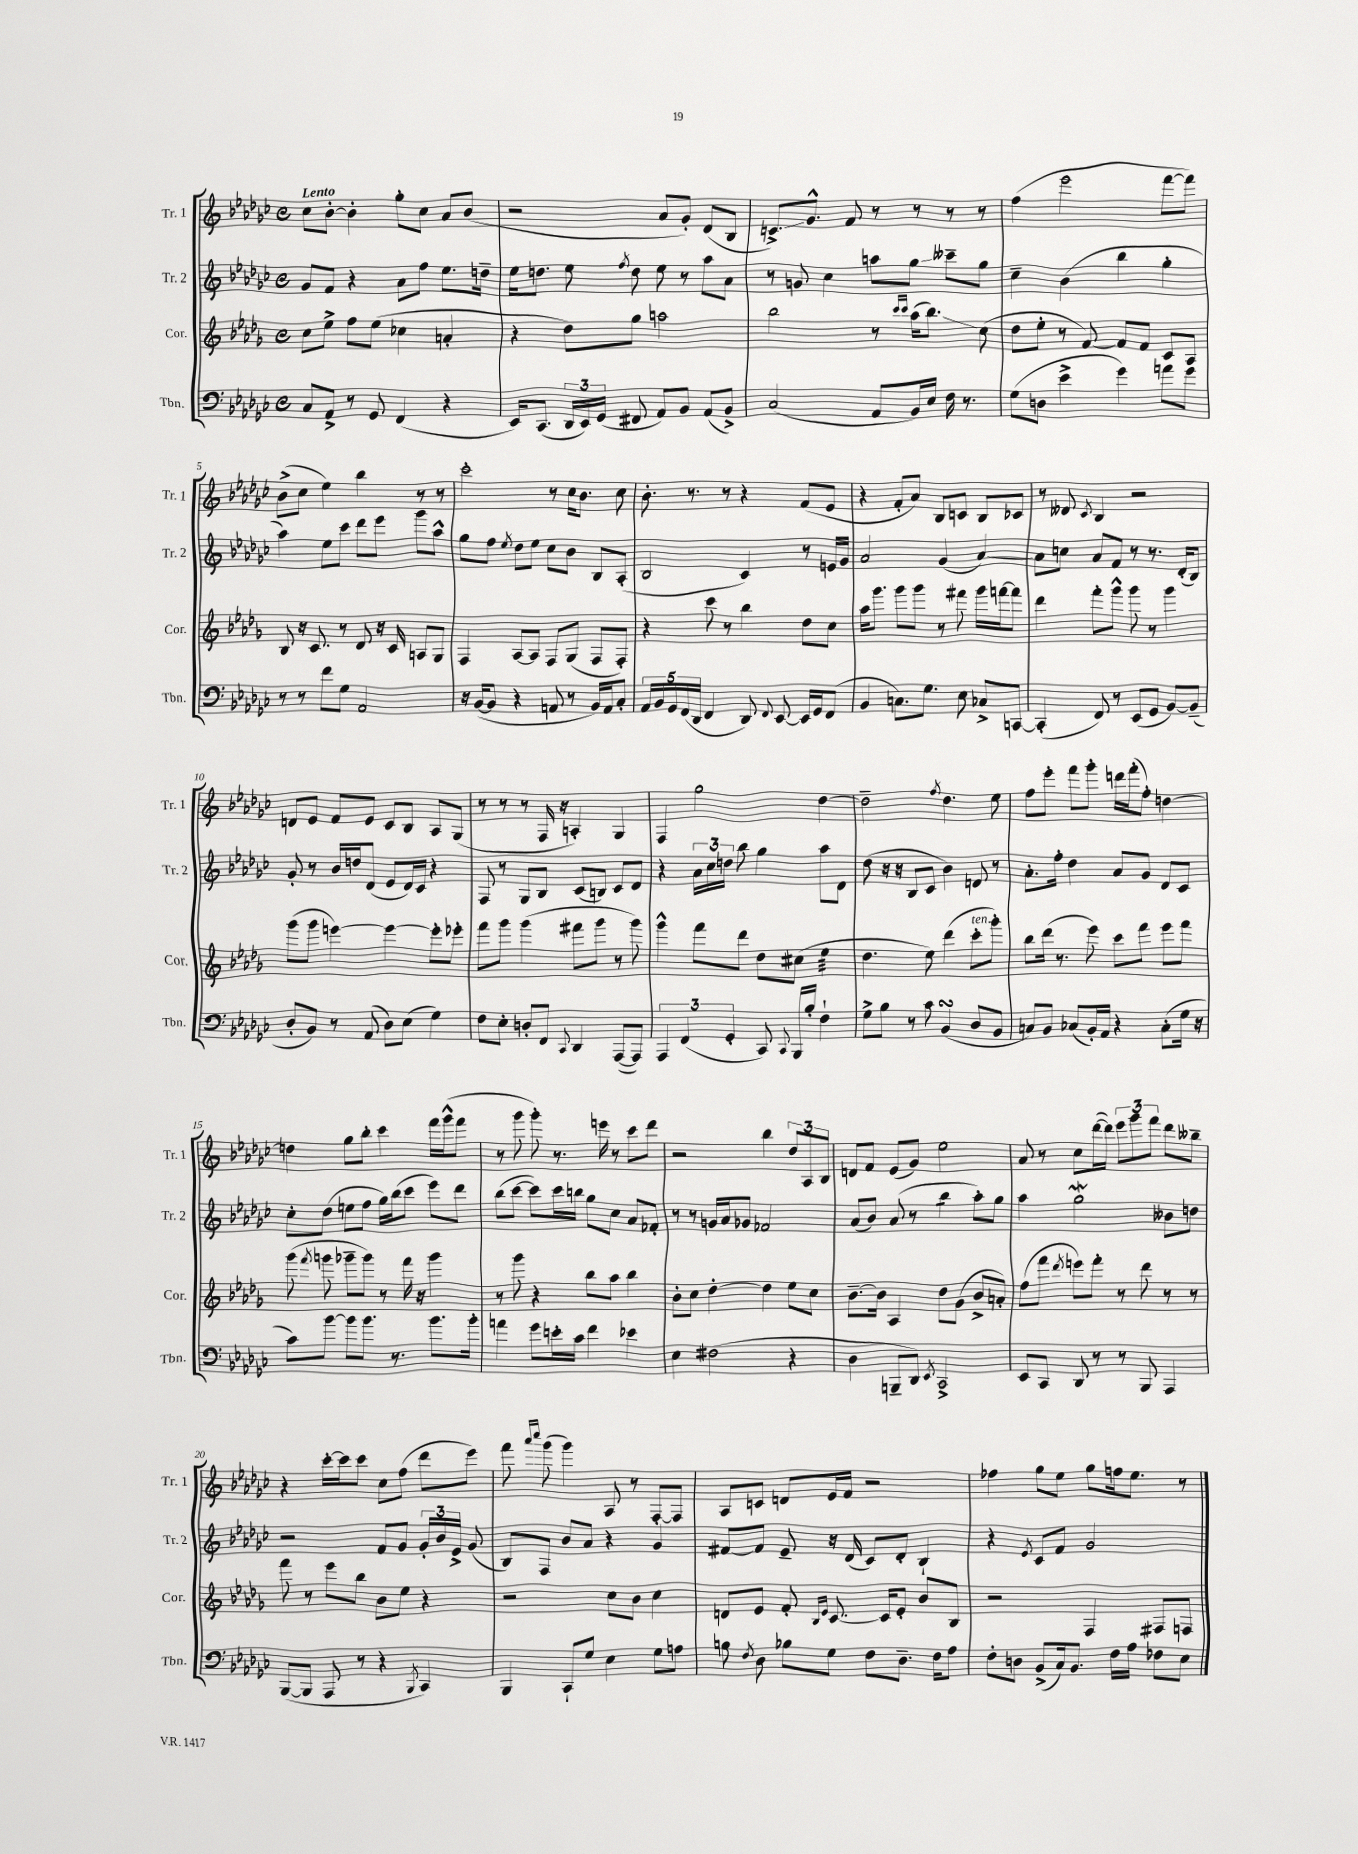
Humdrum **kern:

**kern	**kern	**kern	**kern
*staff4	*staff3	*staff2	*staff1
*clefF4	*clefG2	*clefG2	*clefG2
*k[b-e-a-d-g-c-]	*k[b-e-a-d-g-]	*k[b-e-a-d-g-c-]	*k[b-e-a-d-g-c-]
*M4/4	*M4/4	*M4/4	*M4/4
*met(c)	*met(c)	*met(c)	*met(c)
8C-/L	8cc\L	8g-/L	8cc-\L
8AA-^/J	8ee-^\J	8f/J	[8b-'\J
8r	8ff\L	4r	4b-'\]
8GG-/	(8ee-\J	.	.
(4FF/	4cc-\	8a-\L	8gg-'\L
.	.	8ff\J	8cc-\J
4r	4a'/	8.ee-\L	8a-/L
.	.	.	(8b-/J
.	.	16dd~\Jk	.
=	=	=	=
16EE-/LK)	4r	16ee-\LK	2r
(8.CC-/J	.	8.dd\J	.
24DD-/LL	8dd-\L)	8ee-\	.
24EE-/)	.	.	.
(24GG-/JJ	.	.	.
.	.	8qff/	.
8FF#/	8gg-\J	8dd\	.
8AA-/L)	2aa\	8ee-\	8a-/L
8BB-/J	.	8r	8g-'/J)
(8AA-/L	.	8aa-\L	(8d-/L
8BB-^/J)	.	8a-\J	8B-/J
=	=	=	=
(2C-/	2bb-\	8r	8.c^/L)
.	.	8g/	.
.	.	.	8.g-^^/J
.	.	4cc-\	.
.	.	.	8f/
8AA-/L	8r	8aa\L	8r
.	16qqccc/LL	.	.
.	16qqccc/JJ	.	.
16BB-/L)	(16aa-\LK	8gg-\J	8r
16E-/JJ	8.bb-\J)	.	.
16F\	.	8ccc--~\L	8r
8.r	.	.	.
.	(8cc\	8gg-\J	8r
=	=	=	=
(8G-\L	8dd-\L	4cc-~\	(4ff\
8D\J	8ee-'\J	.	.
4e-^\	8r	(4b-\	2eee-\
.	[8f/)	.	.
4g-\)	8f/]L	4bb-\	.
.	8f/J	.	.
8a\L	8c/L	4gg-'\	[8fff\L
8g-\J	8A-/J	.	8fff\]J)
=	=	=	=
8r	8B-/	4aa-\)	(8b-^\L
8r	16r	.	8cc-\J
.	8.c/	.	.
8f\L	.	8ee-\L	4ee-\)
8G-\J	8r	8ccc-\J	.
2AA-/	8d-/	8ddd-\L	4bb-\
.	16r	8eee-\J	.
.	16c/	.	.
.	8A/L	8ggg-\L	8r
.	8G-/J	8aa-^^\J	8r
=	=	=	=
16r	4F/	8gg-\L	2ccc-'\
([16BB-/LK	.	.	.
8BB-/]J	.	8ff\J	.
.	.	8qee-/	.
4r	[8A-/L	8dd-\L	.
.	8A-/]J	8ee-\J	.
8AA/	8F/L	8cc-\L	8r
8r	(8G-/J	8b-\J	16cc-\LK
.	.	.	8.b-\J
16BB-/LL)	8F/L	8B-/L	.
16AA/J	.	.	.
8C-'/J	8F'/J)	(8A-'/J	8cc-\
=	=	=	=
20AA-/LL	4r	2B-/	8.b-'\
20BB-/	.	.	.
20GG-/	.	.	.
(20FF/	.	.	.
.	.	.	8.r
20DD-/JJ	.	.	.
4FF/	8ccc\	.	.
.	8r	.	8r
8DD-/)	4bb-\	4c-/)	4r
8qqFF/	.	.	.
[8EE-/	.	.	.
16EE-/]LL	8dd-\L	8r	(8f/L
16GG-/J	.	.	.
(8FF/J	8cc\J	16e/LL	8e-/J
.	.	16g-/JJ	.
=	=	=	=
4BB-/	16aa-\LK	2a-/	4r
.	8.ggg-\J	.	.
8.C\L)	8ggg-\L	.	8f'/L
.	8ggg-\J	.	8a-/J)
8.G-\J	.	.	.
.	8r	(4g-/	8B-/L
8E-\	8fff#\	.	8c/J
8C-^/L	16ggg-\LL	[4a-/)	8B-/L
.	[16fff\J	.	.
[8CC/J	8fff\]J	.	8c-/J
=	=	=	=
(4CC'/]	4ddd-\	8a-\]L	8r
.	.	8cc\J	8d--/
.	.	.	8qc-/
8FF/)	8fff'\L	8a-/L	4B-/
8r	8ggg-^^\J	8f/J	.
(8EE-/L	8ggg-\	8r	2r
8GG-/J	8r	8.r	.
[8BB-/L)	4ggg-\	.	.
.	.	(16d-'/LK	.
(8BB-~/]J	.	8B-/J)	.
=	=	=	=
8D-'/L	(8ggg-\L	8g-'/	8d/L
8BB-/J)	8ggg-\J	8r	8e-/J
8r	[4eee\)	16b-/LL	8f/L
.	.	16dd/J	.
(8AA-/	.	(8d-/J	8e-/J
8D-\L)	4eee\_	8e-/L	8c-/L
(8E-\J	.	16d-/L)	8B-/J
.	.	16c-/JJ	.
4G-\)	8eee'\]L	4r	8A-/L
.	8eee-'\J	.	(8G-/J
=	=	=	=
8F\L	8fff\L	8F/	8r
8E-'\J	8ggg-\J	8r	8r
8D'/L	(4ggg-\	8G-/L	8r
8FF/J	.	8B-/J	16F/
.	.	.	16r
8qqCC-/	.	.	.
4DD-/	8fff#\L	(8c-/L	4A'/)
.	8ggg-\J	8B/J)	.
([8AAA-/L	8r	8c-/L	4G-/
8AAA-/]J)	8ggg-\)	8d-/J	.
=	=	=	=
6AAA-/	4ggg-^^\	4r	4F/
(6FF/	.	.	.
.	8fff\L	24a-\LL	2gg-\
.	.	24cc-\	.
6GG-'/	.	24dd\JJ	.
.	8ddd-\J	8bb-\	.
8CC-/)	8dd-\L	4gg-\	.
8qqCC-/	.	.	.
16BBB-/LL	(8cc#\J	.	.
16B-'/JJ	.	.	.
4F`\	4ee-\	8aa-\L	[4dd-\
.	.	8d-\J	.
=	=	=	=
8G-^\L	4.dd-\	(8dd-\	2dd-~\]
8B-\J	.	16r	.
.	.	16r	.
8r	.	8B-/L	.
8c-\	8ee-\)	8c-/J	.
.	.	.	8qff/
(4BB-/	(4ddd-\	4b-\)	4.dd-\
8D-/L	8ccc'\L	8d/	.
8BB-/J	8ggg-'\J)	8r	8ee-\
=	=	=	=
8C/L)	8bb-\L	8.a-'\L	8ff\L
8BB-/J	(16ddd-\Jk	.	8eee-'\J
.	8.r	16ff'\Jk	.
(8C-/L	.	4dd-\	8fff\L
16BB-'/L)	8eee-\)	.	8ggg-'\J
16AA-/JJ	.	.	.
4r	8ccc\L	8a-/L	16ddd\LL
.	.	.	(16fff'\J
.	8fff\J	8g-/J	8ff'\J)
(8C-'\L	8eee-\L	8d-/L	[4dd\
16G-\Jk	8fff\J	8c-/J	.
16r	.	.	.
=	=	=	=
8c-\L)	(8ggg-\	8cc-'\L	4dd\]
.	8qfff/	.	.
[8b-\J	8ggg\	(8dd-\J	.
8b-\]L	8ggg-~\L	8ee\L	8gg-\L
8.b-\J	8ggg-\J)	8ff\J	8bb-'\J
.	8r	16gg-\LL)	4ccc-\
8.r	.	(16bb-\J	.
.	16fff\	8ccc-\J	.
.	16r	.	.
8.b-\L	4ggg-\	8eee-\L)	16fff\LL
.	.	.	(16ggg-^^\J
.	.	8ddd-\J	8fff\J
16b-'\Jk	.	.	.
=	=	=	=
4a\	8r	(8bb-\L	8r
.	8ggg-\	[8ccc-\J	8ggg-\
8g-\L	4r	8ccc-\]L)	8ggg-'\)
16e'\L	.	16ccc-\L	8.r
16c-\JJ	.	16bb\JJ	.
4f\	8bb-\L	8gg-\L	.
.	.	.	16eee\
.	8aa-\J	8cc-\J	8r
4e-\	4bb-\	8a-/L	8ccc-\L
.	.	8f-'/J	8ddd-\J
=	=	=	=
4E-\	8b-'\L	8r	2r
.	8cc\J	8r	.
(2F#\	[4dd-'\	16g/LL	.
.	.	16a-/J	.
.	.	8g-/J	.
.	4dd-\]	2f-/	4bb-\
4r	8ee-\L	.	12dd-/L
.	.	.	12A-/
.	8cc\J	.	.
.	.	.	12B-/J
=	=	=	=
4D-\	[8.b-~\L	(8a-/L	8d/L
.	.	8b-/J)	8f/J
.	16b-\]Jk	.	.
8BBB~/L	4A-/	(8a-/	(8e-/L
8DD-/J)	.	8r	8g-/J)
8qEE-/	.	.	.
2CC-^/	8dd-\L	4bb-\	2ee-\
.	(8g-\J	.	.
.	8b-^/L	8aa-'\L)	.
.	8a'/J)	8gg-\J	.
=	=	=	=
8EE-/L	(8ff\L	4aa-\	8a-/
8CC-/J	8fff\J	.	8r
.	8qddd-/	.	.
8DD-/	8eee\L)	2gg-\	8cc-\L
8r	8fff'\J	.	([16ddd-\L
.	.	.	16ddd-\]JJ)
8r	8r	.	12eee-\L
.	.	.	12ggg-\
8BBB-/	8ddd-\	.	.
.	.	.	12fff\J
4AAA-/	8r	8b--\L	8ddd-\L
.	8r	8dd\J	8bb--~\J
=	=	=	=
([8BBB-/L	8fff\	2r	4r
8BBB-/]J	8r	.	.
8AAA-/	8eee-\L	.	[16ccc-'\LL
.	.	.	16ccc-\]J
8r	8bb-\J	.	8ccc-\J
4r	8b-\L	8f/L	8cc-\L
.	8ee-\J	8g-/J	(8ff\J
8qBBB-/	.	.	.
4CC-/)	4r	24g-'/LL	8ddd-\L
.	.	24b-/	.
.	.	24e-^/JJ	.
.	.	(8g-/	8eee-\J)
=	=	=	=
4BBB-/	2r	8B-/L)	8fff\
.	.	.	16qqaaa-/LL
.	.	.	16qqcccc-/JJ
.	.	8F/J	(8ggg-\
8CC-`/L	.	8b-/L	4ggg-\)
8G-/J	.	8a-/J	.
4E-\	8cc\L	4r	8A-/
.	8b-\J	.	8r
8G-\L	4cc\	4g-/	[8F'/L
8A\J	.	.	8F/]J
=	=	=	=
8B\	8d/L	[8f#/L	8A-/L
8qF/	.	.	.
8D-\	8e-/J	8f#/]J	8c/J
8B-\L	8f'/	8e-~/	8d/L
.	16qqB-/LL	.	.
.	16qqe-/JJ	.	.
8G-\J	[8.c/	16r	16e-/L
.	.	(16d-/	16f/JJ
8F\L	.	8c-/L)	2r
.	16c/]LK	.	.
8.D-~\J	8e-'/J	8d-'/J	.
.	8b-/L	4B-`/	.
16F\LK	.	.	.
8A-\J	8B-/J	.	.
=	=	=	=
8F'\L	2r	4r	4ff-\
8D\J	.	.	.
.	.	8qe-/	.
(8BB-^/L	.	8c-/L	8gg-\L
16C-/k)	.	8f/J	8ee-\J
8.BB-/J	.	.	.
.	4F/	2g-/	8gg-\L
16F\LL	.	.	16ff\k
16A-\JJ	.	.	8.ee-\J
8F-\L	8F#/L	.	.
8E-\J	8F/J	.	8r
==	==	==	==
*-	*-	*-	*-
